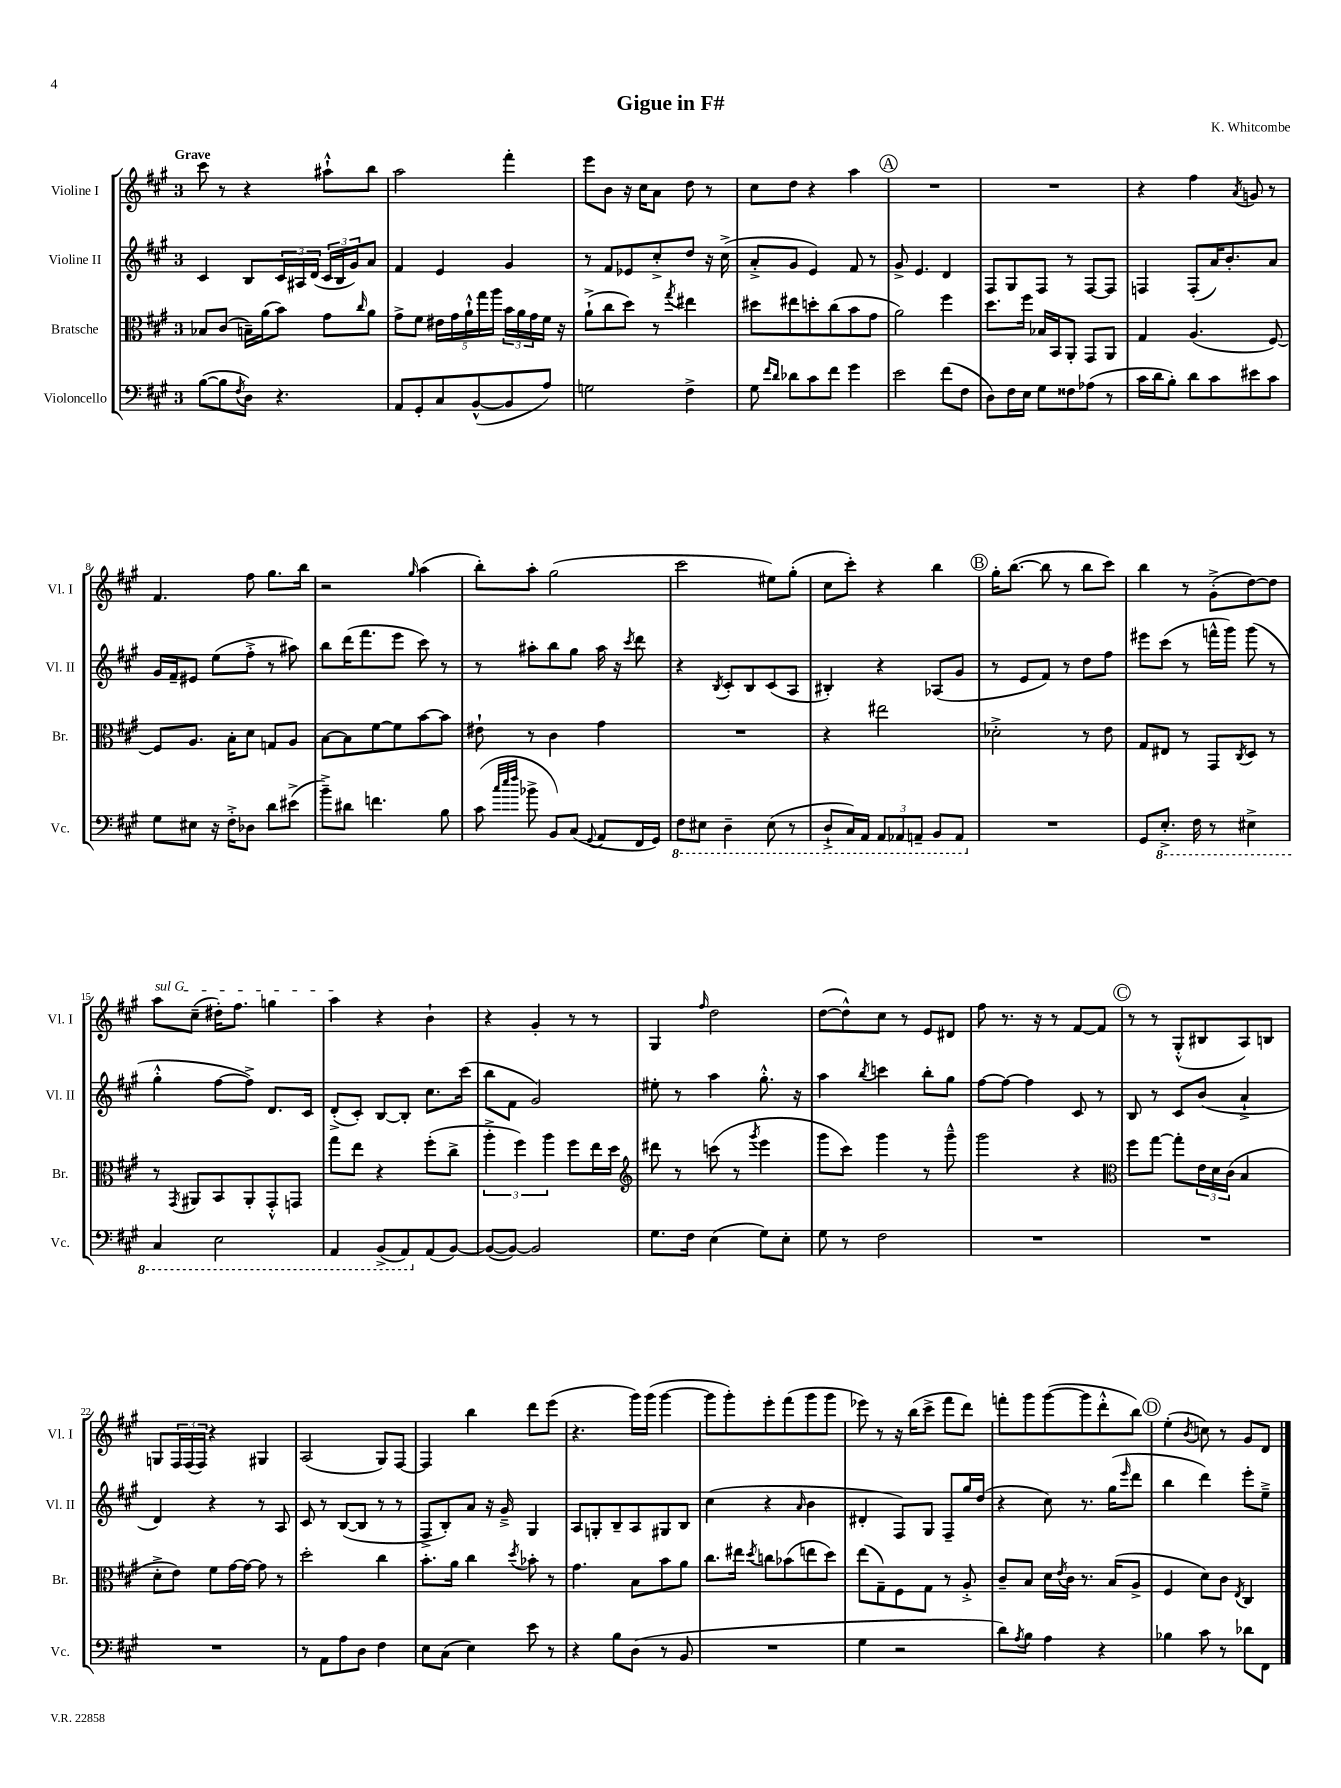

**kern	**kern	**kern	**kern
*staff4	*staff3	*staff2	*staff1
*clefF4	*clefC3	*clefG2	*clefG2
*k[f#c#g#]	*k[f#c#g#]	*k[f#c#g#]	*k[f#c#g#]
*M3/4	*M3/4	*M3/4	*M3/4
([8B	8B-	4c#	8ccc#
8B]	(8c#	.	8r
8qF#	.	.	.
8D)	16B~)	8B	4r
.	(16a	.	.
4.r	8b)	24c#	.
.	.	24A#	.
.	.	(24d	.
.	8g#	24c#	8aa#`^^
.	.	24B	.
.	.	24g#)	.
.	16qqcc#	.	.
.	8a	8a	8bb
=	=	=	=
8AA	8g#^	4f#	2aa
8GG#'	8f#	.	.
8C#	20e#	4e	.
.	20g#	.	.
.	20a`^^	.	.
([8BB^^	.	.	.
.	20gg#	.	.
.	20aa	.	.
8BB]	24b	4g#	4fff#'
.	24a	.	.
.	24g#	.	.
8A)	16f#	.	.
.	16r	.	.
=	=	=	=
2G	(8a`^	8r	8eee
.	8cc#	8f#	8b
.	8dd)	8e-	16r
.	.	.	16cc#
.	8r	8cc#'^	8a
.	8qgg#	.	.
4F#^	4ee#	8dd	8dd
.	.	16r	8r
.	.	(16cc#^	.
=	=	=	=
8G#	8dd#	8a'^	8cc#
16qqf#	.	.	.
16qqd	.	.	.
8d-	8ee#	8g#	8dd
8c#	8dd'	4e)	4r
8f#	(8cc#	.	.
4g#	8b	8f#	4aa
.	8g#	8r	.
=	=	=	=
2e	2a)	8g#^	2.r
.	.	4.e	.
(8f#	4ff#	4d	.
8F#	.	.	.
=	=	=	=
8D)	8.dd	8F#	2.r
16F#	.	8G#	.
16E	16ff#	.	.
8G#	16B-	8F#	.
.	16BB	.	.
8F##	8AA'	8r	.
(8A-	8GG#	[8F#	.
8r	8AA	8F#]	.
=	=	=	=
16c#	4G#	4F	4r
16d	.	.	.
8B')	.	.	.
8d	(4.A	(8F'	4ff#
8c#	.	16a)	.
.	.	8.b'	.
.	.	.	8qa
8e#	.	.	8g
8c#	[8F#)	8a	8r
=	=	=	=
8G#	8F#]	16g#	4.f#
.	.	16f#~	.
8E#	8.A	8e#	.
16r	.	(8ee	.
16F#'^	16B'	.	.
8D-	8d	8ff#'^	8ff#
8d	8G	8r	8.gg#
(8e#^	8A	8aa#)	.
.	.	.	16bb
=	=	=	=
8b~^)	[8B	8bb	2r
8d#	8B]	(16ddd	.
.	.	8.fff#	.
4.f	[8f#	.	.
.	8f#]	8eee	.
.	.	.	16qqgg#
.	[8b	8ccc#)	(4aa
8B	8b]	8r	.
=	=	=	=
(8c#	8e#`	8r	8bb')
32qqcc#	.	.	.
32qqee	.	.	.
32qqff#	.	.	.
8b-^	8r	8aa#'	8aa'
8BB)	4c#	8bb	(2gg#
(8C#	.	8gg#	.
8qqGG#	.	.	.
8AA	4g#	16aa#	.
.	.	16r	.
.	.	8qccc#	.
16FF#	.	8ddd	.
16GG#)	.	.	.
=	=	=	=
8FF#	2.r	4r	2ccc#
8EE#	.	.	.
.	.	8qB	.
4DD~	.	8c#'	.
.	.	8B	.
(8EE#	.	(8c#	8ee#)
8r	.	8A	(8gg#'
=	=	=	=
8DD`^	4r	4B#')	8cc#
16CC#)	.	.	8ccc#')
16AAA	.	.	.
12AAA	2ee#	4r	4r
12AAA-	.	.	.
12AAA~	.	.	.
8BBB	.	(8A-	4bb
8AAA	.	8g#	.
=	=	=	=
2.r	2d-'^	8r	16gg#'
.	.	.	([8.bb
.	.	8e	.
.	.	8f#)	8bb]
.	.	8r	8r
.	8r	8dd	8bb
.	8e	8ff#	8ccc#)
=	=	=	=
8GG#	8G#	8eee#	4bb
8.EE'^	8E#	(8ccc#	.
.	8r	8r	8r
16FF#	.	.	.
8r	8GG#	16fff^^	(8g#'^
.	.	16ggg#)	.
.	8qC#	.	.
4EE#^	8D	(8ggg#	[8dd)
.	8r	8r	8dd]
=	=	=	=
4CC#	8r	4gg#'^^	8aa
.	8qGG#	.	.
.	8AA#	.	(8cc#~
2EE	8BB	[8ff#	16dd#')
.	.	.	8.ff#
.	8AA#'	8ff#^])	.
.	8GG#'^^	8.d	4gg
.	8GG	.	.
.	.	16c#	.
=	=	=	=
4AAA	8gg#	(8d'^	4aa
.	8ee	8c#')	.
(8BBB^	4r	[8B	4r
8AAA)	.	8B']	.
(8AA	(8ff#'	8.cc#	4b`
[8BB)	8cc#^	.	.
.	.	(16ccc#	.
=	=	=	=
(8BB_	6aa'^	8bb	4r
8BB_)	.	8f#	.
.	6ff#)	.	.
2BB]	.	2g#)	4g#'
.	6aa	.	.
.	8ff#	.	8r
.	16ee	.	8r
.	16dd	.	.
=	=	=	=
*	*clefG2	*	*
8.G#	8ddd#	8ee#'	4G#
.	8r	8r	.
16F#	.	.	.
.	.	.	16qqff#
(4E	(8ccc	4aa	2dd
.	8r	.	.
.	8qggg#	.	.
8G#)	4eee	8.gg#'^^	.
8E'	.	.	.
.	.	16r	.
=	=	=	=
8G#	8ggg#	4aa	([8dd
8r	8ccc#)	.	8dd^^])
.	.	8qbb	.
2F#	4ggg#	4ccc	8cc#
.	.	.	8r
.	8r	8bb'	8e
.	8ggg#~^^	8gg#	8d#
=	=	=	=
2.r	2ggg#	[8ff#	8ff#
.	.	8ff#_	8.r
.	.	4ff#]	.
.	.	.	16r
.	.	.	8r
.	4r	8c#	[8f#
.	.	8r	8f#]
=	=	=	=
*	*clefC3	*	*
2.r	8ff#	8B	8r
.	[8gg#	8r	8r
.	8gg#']	8c#	(8G#'^^
.	24e	(8b	8B#
.	24d	.	.
.	(24c#	.	.
.	4B	4a`^	8A)
.	.	.	8B
=	=	=	=
2.r	8d'^	4d)	8G
.	8e)	.	24F#
.	.	.	(24F#
.	.	.	24F#)
.	8f#	4r	4r
.	[16g#	.	.
.	16g#_	.	.
.	8g#]	8r	4G#
.	8r	8A	.
=	=	=	=
8r	2dd'	8c#	(2A
8AA	.	8r	.
8A	.	([8B	.
8D	.	8B]	.
4F#	4cc#	8r	8G#)
.	.	8r	[8F#
=	=	=	=
8E	8.b'	8F#^	4F#]
(8C#	.	8B')	.
.	16a	.	.
4E)	4cc#	8a	4bb
.	.	16r	.
.	.	16g#~^	.
.	8qdd	.	.
8e	8b-'	4G#	8ddd
8r	8r	.	(8eee
=	=	=	=
4r	4.g#	8A	4.r
.	.	8G'	.
8B	.	8B~	.
(8D	8B	8A	16ggg#)
.	.	.	(16ggg#
8r	8b	8G#	[4ggg#
8BB	8a	8B	.
=	=	=	=
2.r	8.cc#	(4cc#	8ggg#]
.	.	.	8ggg#')
.	16ee#	.	.
.	8qdd	.	.
.	8cc	4r	8eee'
.	(8b-	.	(8fff#
.	.	16qqa	.
.	8ee	4b	8ggg#
.	8dd)	.	8ggg#
=	=	=	=
4G#	(8ee	4d#'	8eee-)
.	8G#~)	.	8r
2r	8F#	8F#)	16r
.	.	.	(16bb
.	8G#	8G#	8ccc#^
.	8r	8F#~	8fff#
.	8A'^	16gg#	8ddd)
.	.	(16dd	.
=	=	=	=
8d)	8c#~	4r	8fff'
8qA	.	.	.
8B	8B	.	8ggg#
4A	16d	8cc#)	([8ggg#
.	8qe	.	.
.	16c#	.	.
.	8.r	8.r	8ggg#]
4r	.	.	8ddd'^^
.	(16B	(16gg#	.
.	.	16qqeee	.
.	8A^	8ddd	8bb)
=	=	=	=
4B-	4F#	4bb	(4ee'
.	.	.	8qb
8c#	8d)	4ddd)	8cc)
8r	8c#	.	8r
.	8qE	.	.
8d-	4C#	8eee'	8g#
8FF#	.	8ee~^	8d
==	==	==	==
*-	*-	*-	*-
